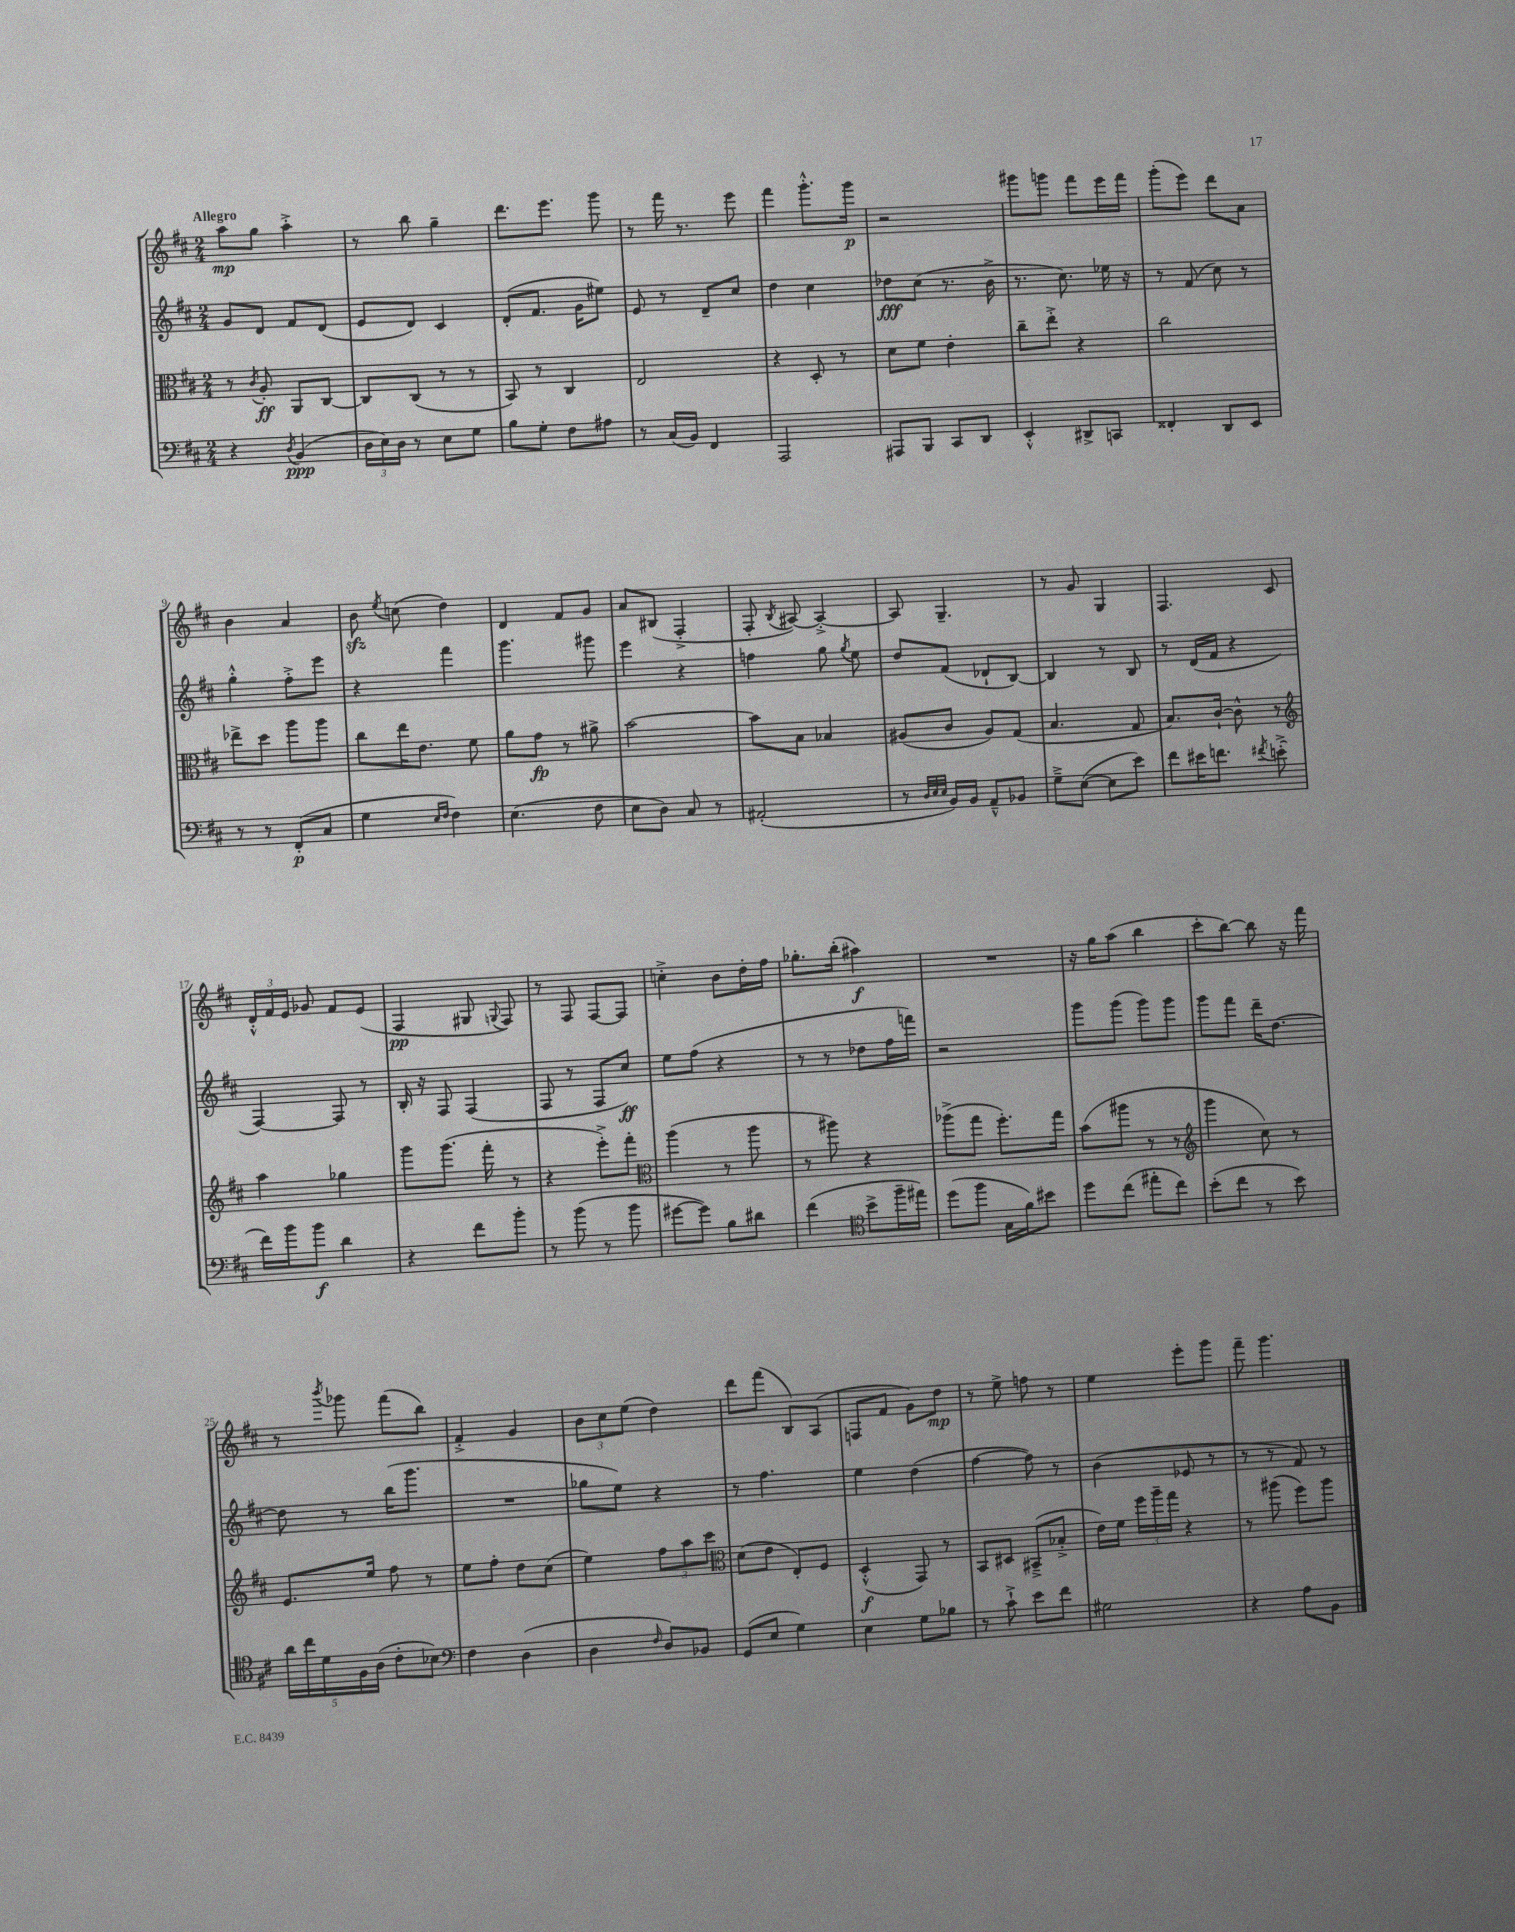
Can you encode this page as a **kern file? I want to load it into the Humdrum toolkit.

**kern	**kern	**kern	**kern
*staff4	*staff3	*staff2	*staff1
*clefF4	*clefC3	*clefG2	*clefG2
*k[f#c#]	*k[f#c#]	*k[f#c#]	*k[f#c#]
*M2/4	*M2/4	*M2/4	*M2/4
4r	8r	8g/L	8aa\L
.	8qc#/	.	.
.	8A'/	8d/J	8gg\J
8qD/	.	.	.
(4BB/	8AA/L	8f#/L	4aa'^\
.	[8C#/J	(8d/J	.
=	=	=	=
24D\LL	8C#/]L	8e/L	8r
24E\)	.	.	.
24D\JJ	.	.	.
8r	(8C#/J	8d/J)	8bb\
8E\L	8r	4c#/	4gg~\
8G\J	8r	.	.
=	=	=	=
8B\L	8BB/)	(8d'/L	8.ddd\L
8G'\J	8r	8.f#/J	.
.	.	.	8.eee\J
8F#\L	4C#/	.	.
.	.	16g\LK	.
8A#\J	.	8ee#\J)	8ggg\
=	=	=	=
8r	2E/	8e/	8r
(16C#/LL	.	8r	16fff#\
16BB/JJ)	.	.	8.r
4FF#/	.	8d~/L	.
.	.	8cc#/J	8eee\
=	=	=	=
2AAA/	4r	4dd\	4fff#\
.	8D'/	4cc#\	8.ggg'^^\L
.	8r	.	.
.	.	.	16ggg\Jk
=	=	=	=
8AAA#/L	8d\L	8dd-\L	2r
8BBB/J	8f#\J	(8cc#\J	.
8CC#/L	4e'\	8.r	.
8DD/J	.	.	.
.	.	16b^\	.
=	=	=	=
4EE'^^/	8cc#~\L	8.r	8ggg#\L
.	8ee'^\J	.	8ggg\J
.	.	8.cc#\)	.
8DD#^/L	4r	.	8fff#\L
8CC/J	.	16ee-\	16eee\L
.	.	16r	16fff#\JJ
=	=	=	=
4FF##'/	2cc#\	8r	(8ggg'\L
.	.	(8f#/	8eee\J)
8DD/L	.	8cc#\)	8ddd\L
8EE/J	.	8r	8a\J
=	=	=	=
8r	8ee-^\L	4gg'^^\	4b\
8r	8dd\J	.	.
(8FF#'/L	8aa\L	8ff#'^\L	4a/
8C#/J	8aa\J	8eee\J	.
=	=	=	=
4G\	8cc#\L	4r	8b\
.	.	.	8qee/
.	16ee\K	.	(8cc\
.	8.e\J	.	.
16qqE/LL	.	.	.
16qqF#/JJ	.	.	.
4F#\)	.	4fff#\	4dd\)
.	8f#\	.	.
=	=	=	=
(4.E\	8a\L	4.ggg\	4d/
.	8g\J	.	.
.	8r	.	8f#/L
8F#\	8a#^\	8ggg#\	8g/J
=	=	=	=
8E\L	[2b\	4eee\	8a/L
8D\J)	.	.	(8B#/J
8C#/	.	4r	4F#'^/
8r	.	.	.
=	=	=	=
(2AA#'/	8b\]L	4ff\	8F#'/
.	.	.	8qB/
.	8B\J	.	[8A#/)
.	4B-/	8gg\	4A#'^/_
.	.	8qgg/	.
.	.	8ee\	.
=	=	=	=
8r	(8A#/L	8dd/L	8A#/]
32qqD/LLL	.	.	.
32qqE/	.	.	.
32qqE/JJJ	.	.	.
16BB/LL)	8c#/J	(8f#/J	4.G~/
16BB/JJ	.	.	.
8AA~^^/L	8A#/L)	8d-`/L	.
8BB-/J	(8G/J	[8B/J)	.
=	=	=	=
8G~^\L	4.B/	4B/]	8r
([8E\J	.	.	8g/
8E\]L	.	8r	4G/
8e\J)	8G/	8B/	.
=	=	=	=
8f#\L	8.B/L)	8r	4.F#/
16e#\K	.	(16d/LL	.
8.f\J	[16c#`/Jk	16f#/JJ	.
.	8c#^^\]	4r	.
8qf#/	.	.	.
(8e'^\	8r	.	8c#/
=	=	=	=
*	*clefG2	*	*
16f#\LL)	4aa\	[4F#/)	24d'^^/LL
.	.	.	24f#/
16b\J	.	.	.
.	.	.	24e/JJ
8b\J	.	.	8g-/
4d\	4gg-\	8F#/]	8f#/L
.	.	8r	(8e/J
=	=	=	=
4r	8ggg\L	16B'/	4F#/
.	.	16r	.
.	(8.ggg\J	8F#/	.
8f#\L	.	(4F#/	8G#/
.	16fff#'\	.	.
.	.	.	8qqG/
8b'\J	8r	.	8F#/)
=	=	=	=
8r	4r	8F#/	8r
(8b\	.	8r	8F#/
8r	8eee'^\L)	8F#/L	[8F#/L
8b\	8fff#'\J	8cc#/J)	8F#/]J
=	=	=	=
*	*clefC3	*	*
[8g#\L	(4aa\	8ee\L	4cc'^\
8g#\]J)	.	(8ff#\J	.
8B\L	8r	4r	8b\L
8d#\J	8aa\	.	16dd'\L
.	.	.	16ff#\JJ
=	=	=	=
(4f#\	8r	8r	8.gg-'\L
.	8aa#\)	8r	.
.	.	.	(16bb'\Jk
*clefC4	*	*	*
8b^\L	4r	8dd-\L	4aa#\)
16ff#~\L	.	16ff#\L	.
16ee#\JJ)	.	16fff\JJ)	.
=	=	=	=
(8dd\L	(8aa-^\L	2r	2r
8ff#\J	8gg\J	.	.
16G\LL	8.ff#'\L)	.	.
16f#\J)	.	.	.
8b#\J	.	.	.
.	16gg\Jk	.	.
=	=	=	=
8dd\L	(8b\L	8ggg\L	16r
.	.	.	16gg\LK
(8cc#\J	8aa#\J	(8ggg\J	(8aa\J
8ee#'\L	8r	8ggg\L)	4bb\
8cc#\J)	8r	8ggg\J	.
=	=	=	=
*	*clefG2	*	*
(8b'\L	4ggg\	8ggg\L	8ccc#'\L
8cc#\J	.	8fff#\J	[8bb\J)
8r	8cc#\)	16ddd~\LK	8bb\]
.	.	[8.dd\J	.
8b\)	8r	.	16r
.	.	.	16fff#\
=	=	=	=
20a\LL	8.e/L	8dd\]	8r
20cc#\	.	.	.
20d\	.	.	.
.	.	.	8qbbb/
.	.	8r	8ggg-\
20F#\	.	.	.
.	16ee/Jk	.	.
(20A\JJ	.	.	.
8c#'\L	8ff#\	(16bb\LK	(8fff#\L
.	.	8.ggg\J	.
8B-\J)	8r	.	8bb\J)
=	=	=	=
*clefF4	*	*	*
4F#\	8ee\L	2r	4f#'^/
.	8ff#'\J	.	.
(4D\	8dd\L	.	4g/
.	(8cc#\J	.	.
=	=	=	=
4D\	4ee\)	8gg-\L	12b\L
.	.	.	12cc#\
.	.	8ee\J)	.
.	.	.	(12ee\J
16qqF#/	.	.	.
8D/L)	12ff#\L	4r	4dd\)
.	12aa\	.	.
8BB-/J	.	.	.
.	12ccc#\J	.	.
=	=	=	=
*	*clefC3	*	*
(8GG/L	(8d\L	8r	8ddd\L
8E/J	8e\J	4.ff#\	(8fff#\J
4G\)	8E'/L)	.	8B/L)
.	8F#/J	.	(8A/J
=	=	=	=
4E\	(4D'^^/	4ee\	8F/L
.	.	.	8f#/J
8G\L	8GG/)	(4dd\	8g\L)
8B-\J	8r	.	8dd\J
=	=	=	=
8r	8BB/L	[4ff#\	8r
8c#`^\	8D#/J	.	8ee^\
8e\L	(8BB#~^/L	8ff#\])	8ff\
8f#\J	8B-'^/J	8r	8r
=	=	=	=
2G#\	16e\LL)	(4b\	4ee\
.	16f#\JJ	.	.
.	24ff#\LL	.	.
.	24aa~\	.	.
.	24gg\JJ	.	.
.	4r	8e-/	8eee'\L
.	.	8r	8ggg\J
=	=	=	=
4r	8r	8r	8fff#~\
.	(8aa#\	8r	4.ggg\
8A\L	8ff#\L)	8f#/)	.
8BB\J	8aa#\J	8r	.
==	==	==	==
*-	*-	*-	*-
